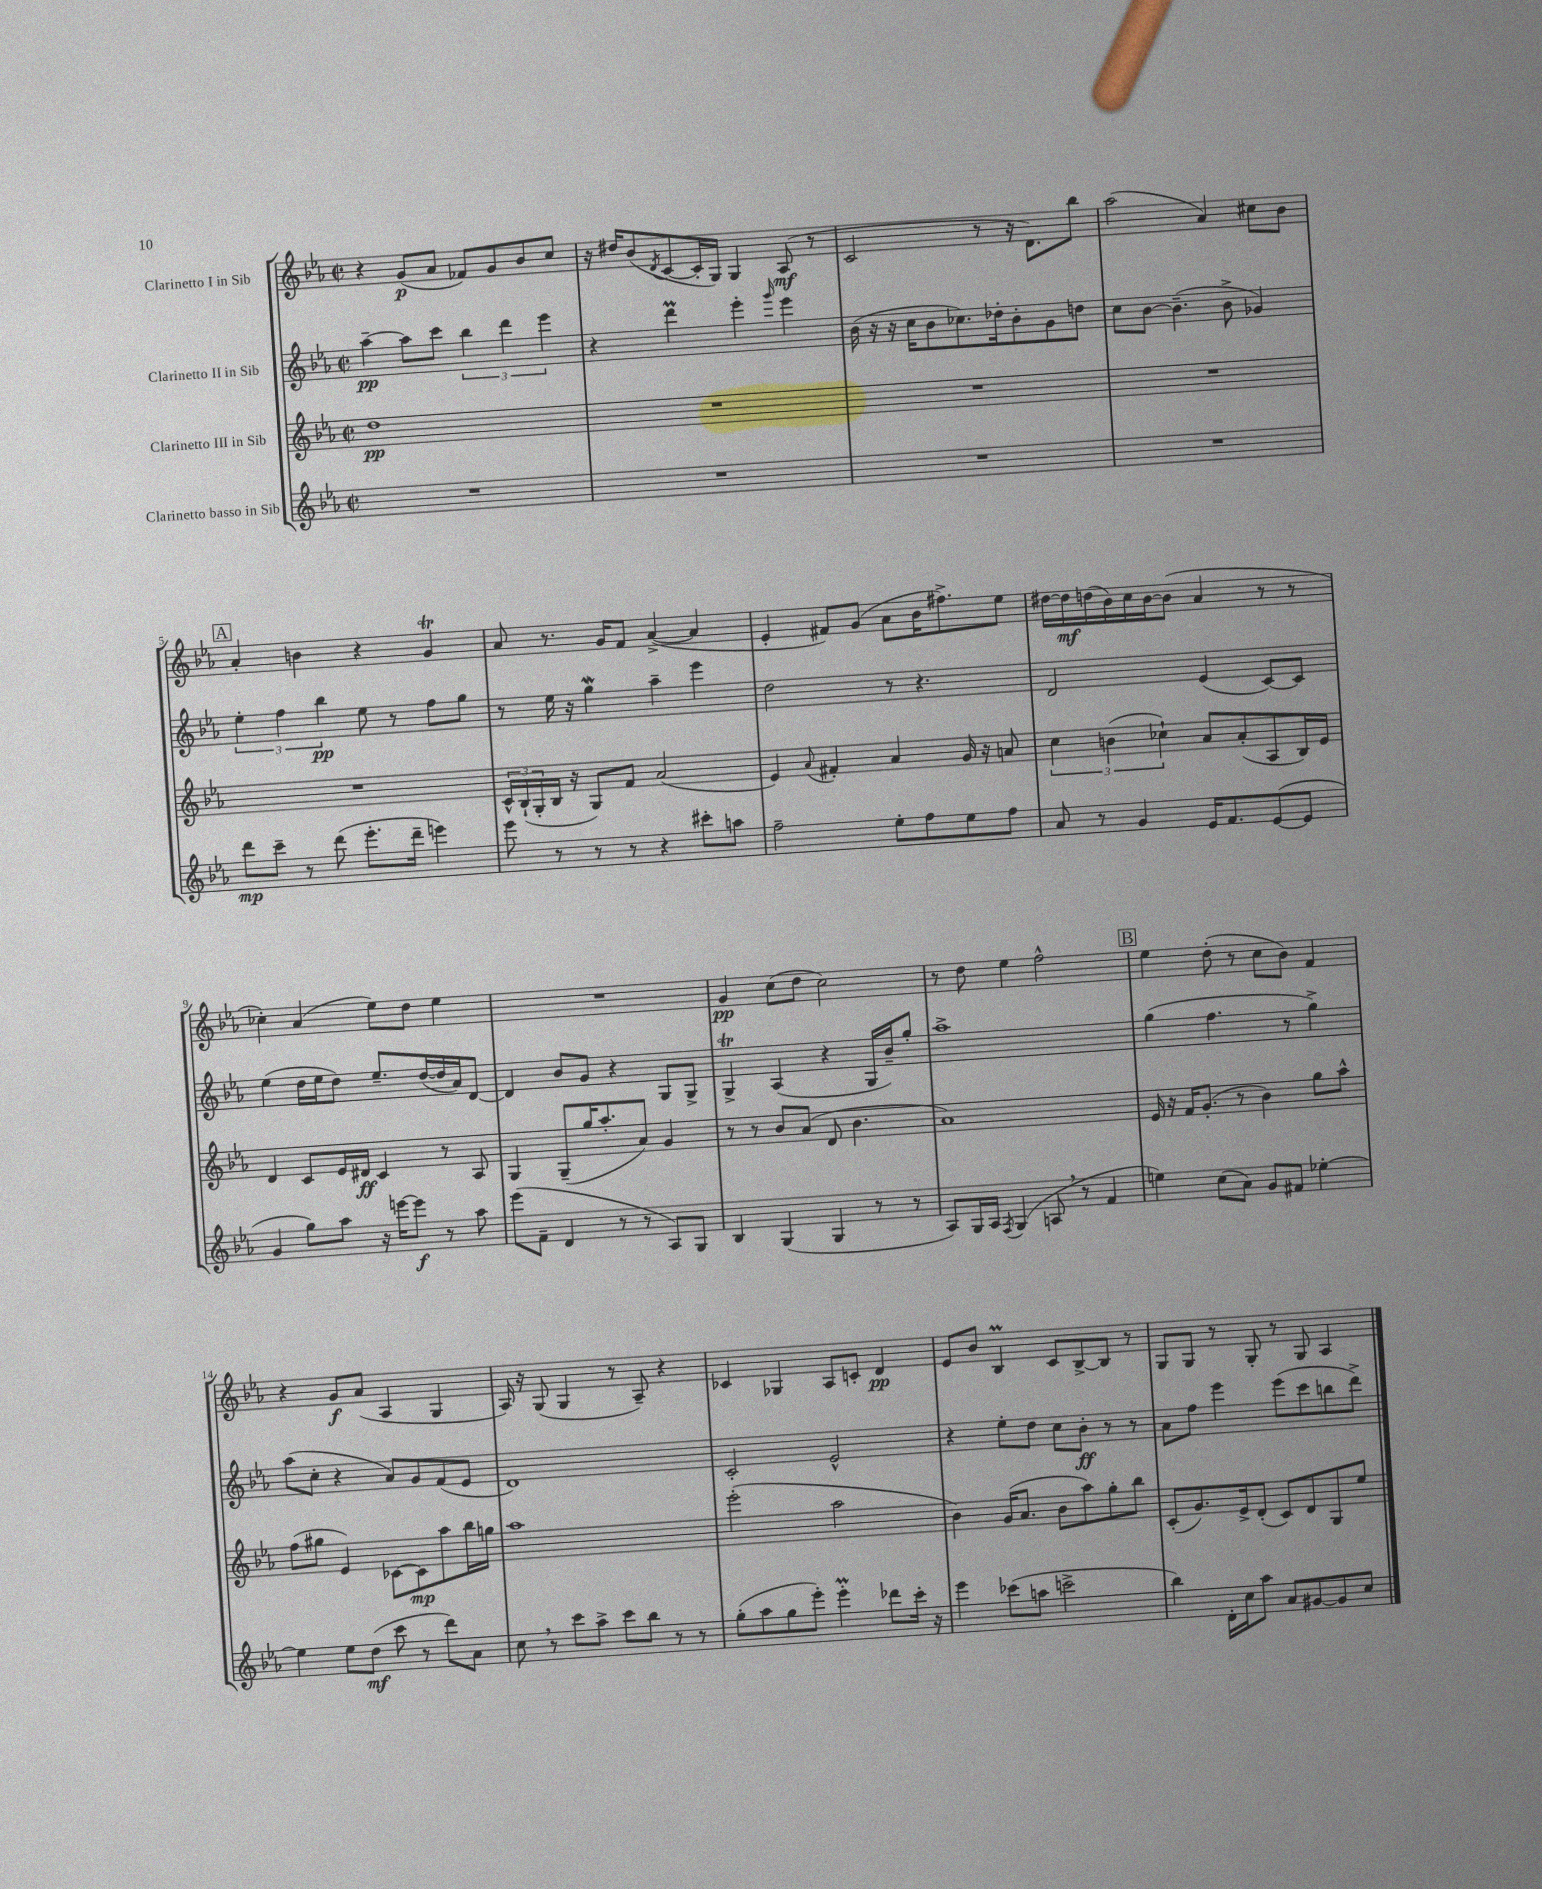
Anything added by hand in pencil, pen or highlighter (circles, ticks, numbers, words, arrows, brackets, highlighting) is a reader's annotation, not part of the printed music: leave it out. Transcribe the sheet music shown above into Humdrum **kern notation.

**kern	**dynam	**kern	**dynam	**kern	**dynam	**kern	**dynam
*part4	*part4	*part3	*part3	*part2	*part2	*part1	*part1
*staff4	*staff4	*staff3	*staff3	*staff2	*staff2	*staff1	*staff1
*I"Clarinetto basso in Sib	*	*I"Clarinetto III in Sib	*	*I"Clarinetto II in Sib	*	*I"Clarinetto I in Sib	*
*clefG2	*	*clefG2	*	*clefG2	*	*clefG2	*
*k[b-e-a-]	*	*k[b-e-a-]	*	*k[b-e-a-]	*	*k[b-e-a-]	*
*M2/2	*	*M2/2	*	*M2/2	*	*M2/2	*
*met(c|)	*	*met(c|)	*	*met(c|)	*	*met(c|)	*
=1	=1	=1	=1	=1	=1	=1	=1
1r	.	1dd	pp	[4aa-~\	pp	4r	.
.	.	.	.	8aa-\L]	.	(8g/L	p
.	.	.	.	8ccc\J	.	8a-/J	.
.	.	.	.	6bb-\	.	8f-X/L)	.
.	.	.	.	.	.	8g/	.
.	.	.	.	6ddd\	.	.	.
.	.	.	.	.	.	8b-/	.
.	.	.	.	6eee-\	.	.	.
.	.	.	.	.	.	8cc/J	.
=2	=2	=2	=2	=2	=2	=2	=2
1r	.	1r	.	4r	.	16r	.
.	.	.	.	.	.	16dd#X/KL	.
.	.	.	.	.	.	(8b-/	.
.	.	.	.	.	.	8qd/	.
.	.	.	.	4dddm\	.	[8c/	.
.	.	.	.	.	.	16c'/L]	.
.	.	.	.	.	.	16G/JJ)	.
.	.	.	.	4eee-'\	.	4G/	.
.	.	.	.	16qqggg/	.	.	.
.	.	.	.	4eee-\	.	(8A-/	mf
.	.	.	.	.	.	8r	.
=3	=3	=3	=3	=3	=3	=3	=3
1r	.	1r	.	(16b-\	.	2c/	.
.	.	.	.	16r	.	.	.
.	.	.	.	16r	.	.	.
.	.	.	.	16cc\KL	.	.	.
.	.	.	.	8b-\	.	.	.
.	.	.	.	8.cc-X\)	.	.	.
.	.	.	.	.	.	8r	.
.	.	.	.	16dd-X'\k	.	.	.
.	.	.	.	8b-'\	.	16r	.
.	.	.	.	.	.	8.d\L)	.
.	.	.	.	8g\	.	.	.
.	.	.	.	8ddn\J	.	8bb-\J	.
=4	=4	=4	=4	=4	=4	=4	=4
1r	.	1r	.	8cc\L	.	(2aa-\	.
.	.	.	.	[8b-\J	.	.	.
.	.	.	.	(4.b-~\]	.	.	.
.	.	.	.	.	.	4a-/)	.
.	.	.	.	8b-^\	.	.	.
.	.	.	.	4g-X/)	.	8cc#X\L	.
.	.	.	.	.	.	8b-\J	.
!!LO:LB:g=z
!!LO:REH:place=s1:t=A
=5	=5	=5	=5	=5	=5	=5	=5
8ddd\L	mp	1r	.	6ee-'\	.	4a-'/	.
8ccc~\J	.	.	.	.	.	.	.
.	.	.	.	6ff\	.	.	.
8r	.	.	.	.	.	4bn\	.
.	.	.	.	6bb-\	pp	.	.
(8ddd\	.	.	.	.	.	.	.
8.eee-'\L	.	.	.	8ee-\	.	4r	.
.	.	.	.	8r	.	.	.
16ddd~\Jk	.	.	.	.	.	.	.
4eeen\)	.	.	.	8ff\L	.	4gt/	.
.	.	.	.	8gg\J	.	.	.
=6	=6	=6	=6	=6	=6	=6	=6
8eee-\	.	24c^^/LL	.	8r	.	8a-/	.
.	.	(24B-`/	.	.	.	.	.
.	.	24G'/	.	.	.	.	.
8r	.	16B-/JJ	.	16ee-\	.	8.r	.
.	.	16r	.	16r	.	.	.
8r	.	8G/L)	.	4ggW\	.	.	.
.	.	.	.	.	.	16g/KL	.
8r	.	8f/J	.	.	.	8f/J	.
4r	.	(2a-/	.	4aa-~\	.	([4a-^/	.
8ccc#X'\L	.	.	.	4eee-\	.	4a-/]	.
8aan\J	.	.	.	.	.	.	.
=7	=7	=7	=7	=7	=7	=7	=7
2ff~\	.	4e-/)	.	2dd\	.	4e-'/	.
.	.	8qqa-/	.	.	.	.	.
.	.	4f#X'/	.	.	.	8f#X/L)	.
.	.	.	.	.	.	(8g/J	.
8ee-'\L	.	4a-/	.	8r	.	8a-\L	.
8ff\	.	.	.	4.r	.	16b-\K	.
.	.	.	.	.	.	8.ff#X^\)	.
8ee-\	.	16g/	.	.	.	.	.
.	.	16r	.	.	.	.	.
8ff\J	.	8an/	.	.	.	8ee-\J	.
=8	=8	=8	=8	=8	=8	=8	=8
8a-/	.	6cc\	.	2d/	.	[16dd#X\LL	.
.	.	.	.	.	.	16dd#\]	mf
8r	.	.	.	.	.	(16ddn\	.
.	.	(6bn\	.	.	.	.	.
.	.	.	.	.	.	16b-\)	.
4g/	.	.	.	.	.	16cc\	.
.	.	.	.	.	.	[16b-\J	.
.	.	6cc-X`\)	.	.	.	.	.
.	.	.	.	.	.	(8b-\J]	.
16e-/KL	.	8a-/L	.	(4e-/	.	4a-/	.
8.f/	.	.	.	.	.	.	.
.	.	(8a-'/	.	.	.	.	.
([8e-/	.	8A-/	.	[8c/L)	.	8r	.
8e-/J]	.	16B-/L)	.	8c/J]	.	8r	.
.	.	16e-/JJ	.	.	.	.	.
!!LO:LB:g=z
=9	=9	=9	=9	=9	=9	=9	=9
4g/	.	4d/	.	(4ee-\	.	4cc-X'\)	.
8gg\L)	.	8c/L	.	16dd\LL	.	(4a-/	.
.	.	.	.	16ee-\J	.	.	.
8aa-\J	.	16e-/L	.	8dd\J)	.	.	.
.	.	16d#X/JJ	ff	.	.	.	.
16r	.	4c/	.	8.ee-~/L	.	8ee-\L)	.
[16eeen\KL	.	.	.	.	.	.	.
8eee\J]	f	.	.	.	.	8dd\J	.
.	.	.	.	([16dd/L	.	.	.
8r	.	8r	.	16dd/]	.	4ee-\	.
.	.	.	.	16a-/J)	.	.	.
8aa-\	.	8A-/	.	[8d/J	.	.	.
=10	=10	=10	=10	=10	=10	=10	=10
(8eee-\L	.	4G/	.	4d/]	.	1r	.
8f~\J	.	.	.	.	.	.	.
4d/	.	(8G~/L	.	8b-/L	.	.	.
.	.	16gg/K	.	8g/J	.	.	.
.	.	8.aa-'/	.	.	.	.	.
8r	.	.	.	4r	.	.	.
8r	.	8a-/J)	.	.	.	.	.
8A-/L)	.	4g/	.	8G/L	.	.	.
8G/J	.	.	.	8G^/J	.	.	.
=11	=11	=11	=11	=11	=11	=11	=11
4B-/	.	8r	.	4Gt^/	.	4g/	pp
.	.	8r	.	.	.	.	.
(4G/	.	8b-/L	.	(4A-/	.	(8cc\L	.
.	.	(8a-/J	.	.	.	8dd\J	.
4G/	.	8d/	.	4r	.	2cc\)	.
.	.	4.b-\	.	.	.	.	.
8r	.	.	.	16G/LL	.	.	.
.	.	.	.	16b-~/J)	.	.	.
8r	.	.	.	8gg'/J	.	.	.
=12	=12	=12	=12	=12	=12	=12	=12
8A-/L)	.	1a-)	.	1aa-^	.	8r	.
16G/L	.	.	.	.	.	8dd\	.
16A-/JJ	.	.	.	.	.	.	.
8qF/	.	.	.	.	.	.	.
(4G/	.	.	.	.	.	4ee-\	.
8An,/	.	.	.	.	.	2ff^^\	.
8r	.	.	.	.	.	.	.
4f/	.	.	.	.	.	.	.
!!LO:REH:place=s1:t=B
=13	=13	=13	=13	=13	=13	=13	=13
4een\)	.	16e-/	.	(4gg\	.	4ee-\	.
.	.	16r	.	.	.	.	.
.	.	16f/KL	.	.	.	.	.
.	.	(8.g'/J	.	.	.	.	.
(8cc\L	.	.	.	4.ff\	.	(8dd'\	.
8a-\J)	.	8r	.	.	.	8r	.
8g/L	.	4b-\)	.	.	.	8cc\L	.
8f#X/J	.	.	.	8r	.	8b-\J)	.
[4ee-X'\	.	8gg\L	.	4gg^\)	.	4f/	.
.	.	8aa-^^\J	.	.	.	.	.
!!LO:LB:g=z
=14	=14	=14	=14	=14	=14	=14	=14
4ee-\]	.	(8ff\L	.	(8aa-\L	.	4r	.
.	.	8gg#X\J	.	8cc'\J	.	.	.
8ee-\L	.	4e-/)	.	4r	.	8g/L	f
(8dd\J	mf	.	.	.	.	(8a-/J	.
8ccc\	.	[8c-X\L	.	8a-/L)	.	4A-/	.
8r	.	8c-\]	mp	8g/	.	.	.
8ddd\L)	.	8aa-\	.	(8f/	.	4G/	.
8a-\J	.	16bb-\L	.	8e-/J	.	.	.
.	.	16ggn\JJ	.	.	.	.	.
=15	=15	=15	=15	=15	=15	=15	=15
8cc,\	.	1aa-	.	1d)	.	16A-/)	.
.	.	.	.	.	.	16r	.
8r	.	.	.	.	.	(8G/	.
8ccc\L	.	.	.	.	.	4G/	.
8aa-^\J	.	.	.	.	.	.	.
8ccc\L	.	.	.	.	.	8r	.
8bb-\J	.	.	.	.	.	8A-~/)	.
8r	.	.	.	.	.	4r	.
8r	.	.	.	.	.	.	.
=16	=16	=16	=16	=16	=16	=16	=16
(8gg'\L	.	(2eee-'\	.	2c'/	.	4c-X/	.
8aa-\	.	.	.	.	.	.	.
8gg\	.	.	.	.	.	4G-X/	.
8eee-'\J)	.	.	.	.	.	.	.
4eee-M'\	.	2aa-\	.	2e-^^/	.	8A-/L	.
.	.	.	.	.	.	8cn'/J	.
8ddd-X\L	.	.	.	.	.	4d/	pp
16ccc'\Jk	.	.	.	.	.	.	.
16r	.	.	.	.	.	.	.
=17	=17	=17	=17	=17	=17	=17	=17
4eee-\	.	4b-\)	.	4r	.	8e-/L	.
.	.	.	.	.	.	8b-/J	.
(8ccc-X\L	.	(16g/KL	.	8ee-'\L	.	4B-M/	.
.	.	8.a-/J	.	.	.	.	.
8aan\J	.	.	.	8dd\J	.	.	.
2cccn^\	.	8b-\L	.	8cc\L	.	8c/L	.
.	.	8aa-\)	.	8b-'\J	ff	[8B-^/	.
.	.	8gg'\	.	8r	.	8B-/J]	.
.	.	8bb-\J	.	8r	.	8r	.
=18	=18	=18	=18	=18	=18	=18	=18
4bb-\)	.	(8c'/L	.	8a-\L	.	8G/L	.
.	.	8.g/)	.	8ff\J	.	8G/J	.
16d'\LL	.	.	.	4eee-\	.	8r	.
16cc\J	.	16e-^/k	.	.	.	.	.
8aa-\J	.	(8d'/J	.	.	.	8G'/	.
8a-/L	.	8c/L)	.	(8eee-\L	.	8r	.
[8g#X/	.	8d/	.	8ccc\	.	8G/	.
8g#/]	.	8G/	.	8bbn\	.	4A-/	.
8cc/J	.	8ee-/J	.	8ddd^\J)	.	.	.
==	==	==	==	==	==	==	==
*-	*-	*-	*-	*-	*-	*-	*-
